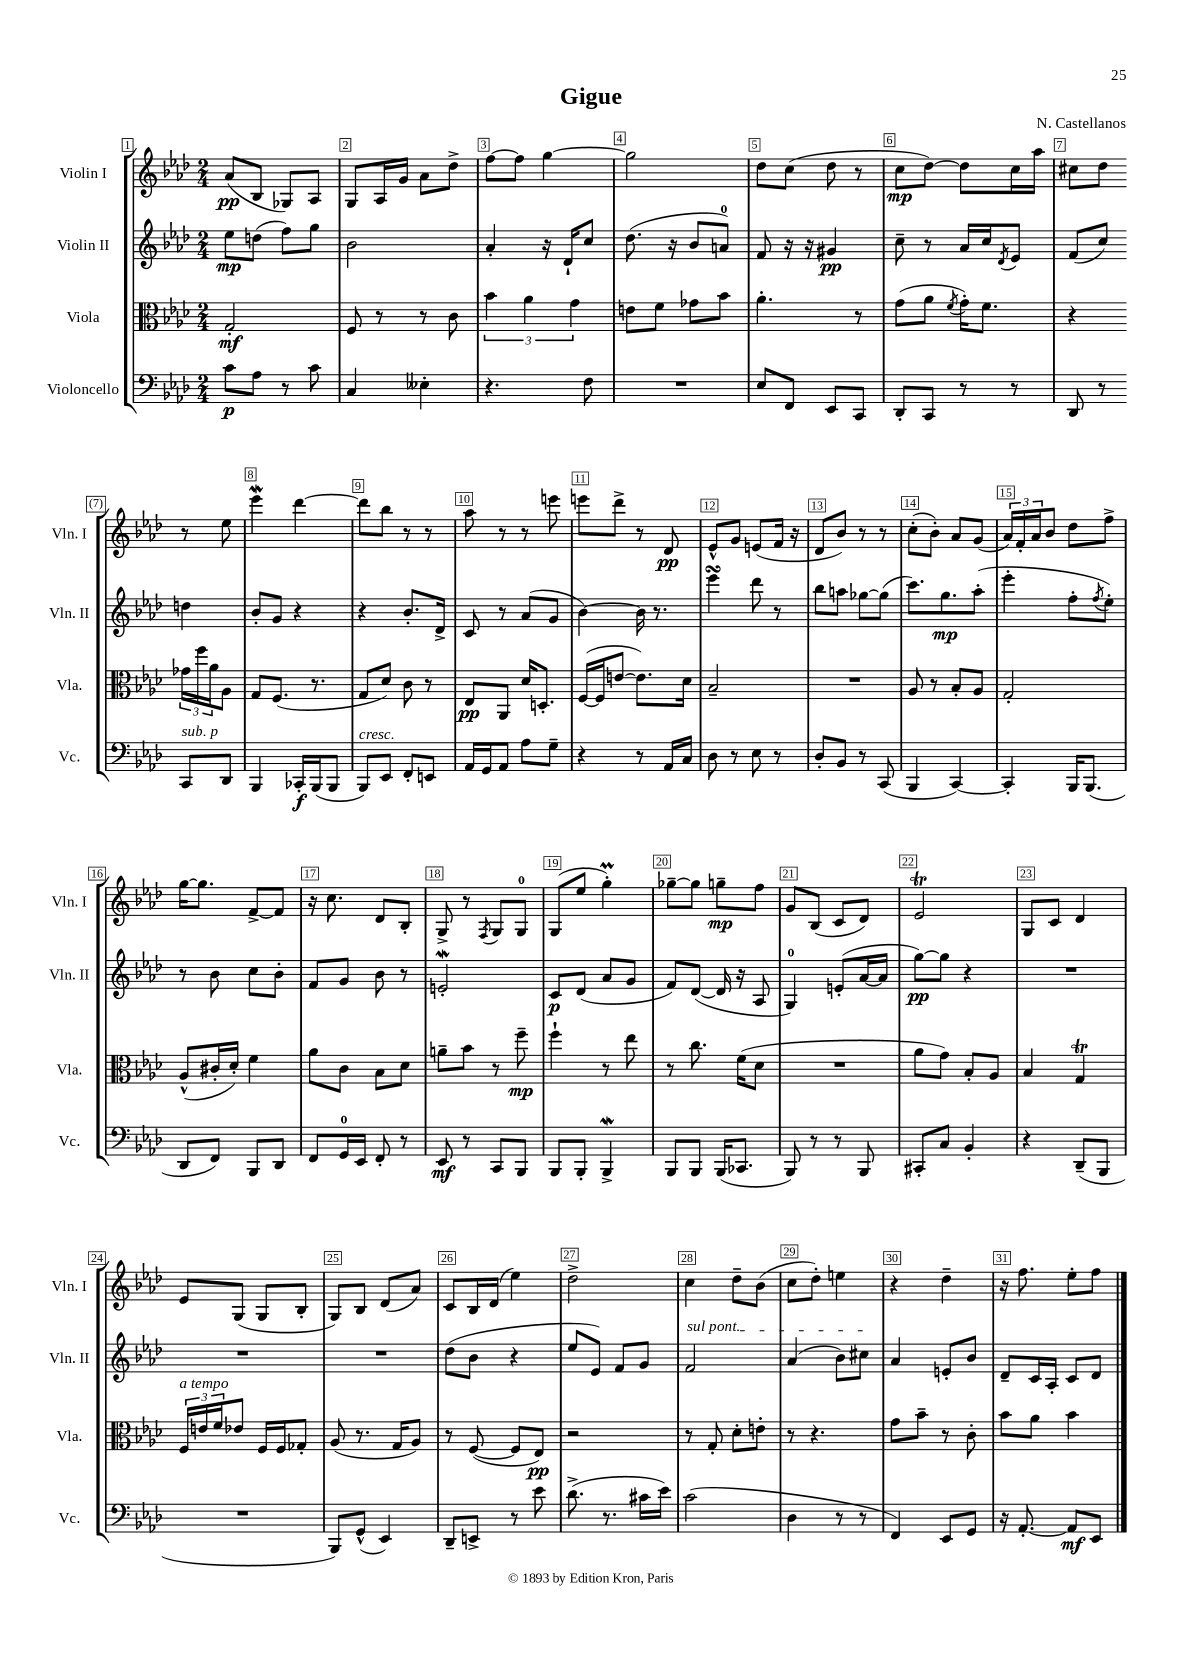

**kern	**kern	**kern	**kern
*staff4	*staff3	*staff2	*staff1
*clefF4	*clefC3	*clefG2	*clefG2
*k[b-e-a-d-]	*k[b-e-a-d-]	*k[b-e-a-d-]	*k[b-e-a-d-]
*M2/4	*M2/4	*M2/4	*M2/4
8c	2G'	8ee-	(8a-
8A-	.	(8dd	8B-
8r	.	8ff)	8G-)
8c	.	8gg	8A-
=	=	=	=
4C	8F	2b-	8G
.	8r	.	16A-
.	.	.	16g
4E--'	8r	.	8a-
.	8c	.	8dd-^
=	=	=	=
4.r	6b-	4a-'	[8ff
.	.	.	8ff]
.	6a-	.	.
.	.	16r	[4gg
.	.	16d-`	.
.	6g	.	.
8F	.	8cc	.
=	=	=	=
2r	8e	(8.dd-	2gg]
.	8f	.	.
.	.	16r	.
.	8g-	8b-	.
.	8b-	8a)	.
=	=	=	=
8E-	4.a-'	8f	8dd-
8FF	.	16r	(8cc
.	.	16r	.
8EE-	.	4g#	8dd-
8CC	8r	.	8r
=	=	=	=
8DD-'	(8g	8cc~	8cc
8CC	8a-	8r	[8dd-)
.	8qf	.	.
8r	16g')	16a-	8dd-]
.	8.f	16cc	.
.	.	8qd-	.
8r	.	8e-	16cc
.	.	.	16aa-
=	=	=	=
8DD-	4r	(8f	8cc#
8r	.	8cc)	8dd-
8CC	24g-	4dd	8r
.	24ff	.	.
.	24a-	.	.
8DD-	8A-	.	8ee-
=	=	=	=
4BBB-	8G	8b-'	4eee-
.	(8.F	8g	.
16CC-'	.	4r	[4ddd-
(16BBB-	8.r	.	.
8BBB-	.	.	.
=	=	=	=
8BBB-)	8G	4r	8ddd-]
8EE-	8d-)	.	8bb-
8FF'	8c	8.b-'	8r
8EE	8r	.	8r
.	.	16d-^	.
=	=	=	=
16AA-	8E-	8c	8aa-
16GG	.	.	.
8AA-	8AA-	8r	8r
8A-	16d-	(8a-	8r
.	8.D'	.	.
8G~	.	8g	8eee
=	=	=	=
4r	([16F	[4b-)	8eee
.	16F]	.	.
.	[8e	.	8ddd-^
8r	8.e])	16b-]	8r
.	.	8.r	.
16AA-	.	.	8d-
16C	16d-	.	.
=	=	=	=
8D-	2B-~	4eee-	8e-^^
8r	.	.	8g
8E-	.	8ddd-	(8e
8r	.	8r	16f
.	.	.	16r
=	=	=	=
8D-'	2r	8bb-	8d-
8BB-	.	8aa	8b-)
8r	.	[8gg-	8r
(8CC	.	(8gg-]	8r
=	=	=	=
4BBB-	8A-	8.ccc)	(8cc'
.	8r	.	8b-')
.	.	8.gg	.
[4CC)	8B-'	.	8a-
.	8A-	(8aa-'	(8g
=	=	=	=
4CC']	2G'	4eee-'	24a-)
.	.	.	24f'
.	.	.	24a-
.	.	.	8b-
16BBB-	.	8ff'	8dd-
(8.BBB-	.	.	.
.	.	8qff	.
.	.	8ee-')	8ff^
=	=	=	=
8DD-	(8A-^^	8r	[16gg
.	.	.	8.gg]
8FF)	16c#'	8b-	.
.	16d-')	.	.
8BBB-	4f	8cc	[8f^
8DD-	.	8b-'	8f]
=	=	=	=
8FF	8a-	8f	16r
.	.	.	8.cc
16GG	8c	8g	.
16EE-	.	.	.
8FF'	8B-	8b-	8d-
8r	8d-	8r	8B-'
=	=	=	=
8EE-	8a~	2e'	8G^
8r	8b-	.	8r
.	.	.	8qF
8CC	8r	.	8G
8BBB-	8ff~	.	8G
=	=	=	=
8BBB-	4ff`	8c	(8G
8BBB-'	.	(8d-	8ee-
4BBB-^	8r	8a-	4gg')
.	8ee-	8g	.
=	=	=	=
8BBB-	8r	8f)	[8gg-~
8BBB-	8.cc	([8d-	8gg-]
(16BBB-	.	16d-]	8gg~
8.CC-	(16f	16r	.
.	8d-	8A-	8ff
=	=	=	=
8BBB-)	2r	4G)	8g
8r	.	.	(8B-
8r	.	(8e'	8c
8BBB-	.	[16a-	8d-)
.	.	16a-]	.
=	=	=	=
8CC#'	8a-	[8gg)	2e-
8C	8g)	8gg]	.
4BB-'	8B-'	4r	.
.	8A-	.	.
=	=	=	=
4r	4B-	2r	8G
.	.	.	8c
(8DD-~	4G	.	4d-
8BBB-	.	.	.
=	=	=	=
2r	24F	2r	8e-
.	24e	.	.
.	24f	.	.
.	8e-	.	(8G
.	16F	.	8G
.	16F	.	.
.	8G-'	.	8B-'
=	=	=	=
8BBB-)	(8A-	2r	8G)
(8GG^^	8.r	.	8B-
4EE-)	.	.	(8d-
.	16G	.	.
.	8A-)	.	8a-)
=	=	=	=
8DD-~	8r	(8dd-	8c
8EE^	([8F	8b-	16B-
.	.	.	(16d-
8r	8F]	4r	4ee-)
8e-	8E-)	.	.
=	=	=	=
(8.d-^	2r	8ee-	2dd-^
.	.	8e-)	.
8.r	.	.	.
.	.	8f	.
16c#	.	8g	.
16e-)	.	.	.
=	=	=	=
(2c	8r	2f	4cc
.	8G'	.	.
.	8d-'	.	8dd-~
.	8e'	.	(8b-
=	=	=	=
4D-	8r	(4a-	8cc
.	4.r	.	8dd-')
8r	.	8b-)	4ee
8r	.	8cc#	.
=	=	=	=
4FF)	8g	4a-	4r
.	8b-~	.	.
8EE-	8r	8e'	4dd-~
8GG	8c'	8b-	.
=	=	=	=
16r	8b-	8d-~	16r
[8.AA-'	.	.	8.ff
.	8a-	16c	.
.	.	16A-'	.
8AA-]	4b-	8c	8ee-'
8EE-	.	8d-	8ff
==	==	==	==
*-	*-	*-	*-
